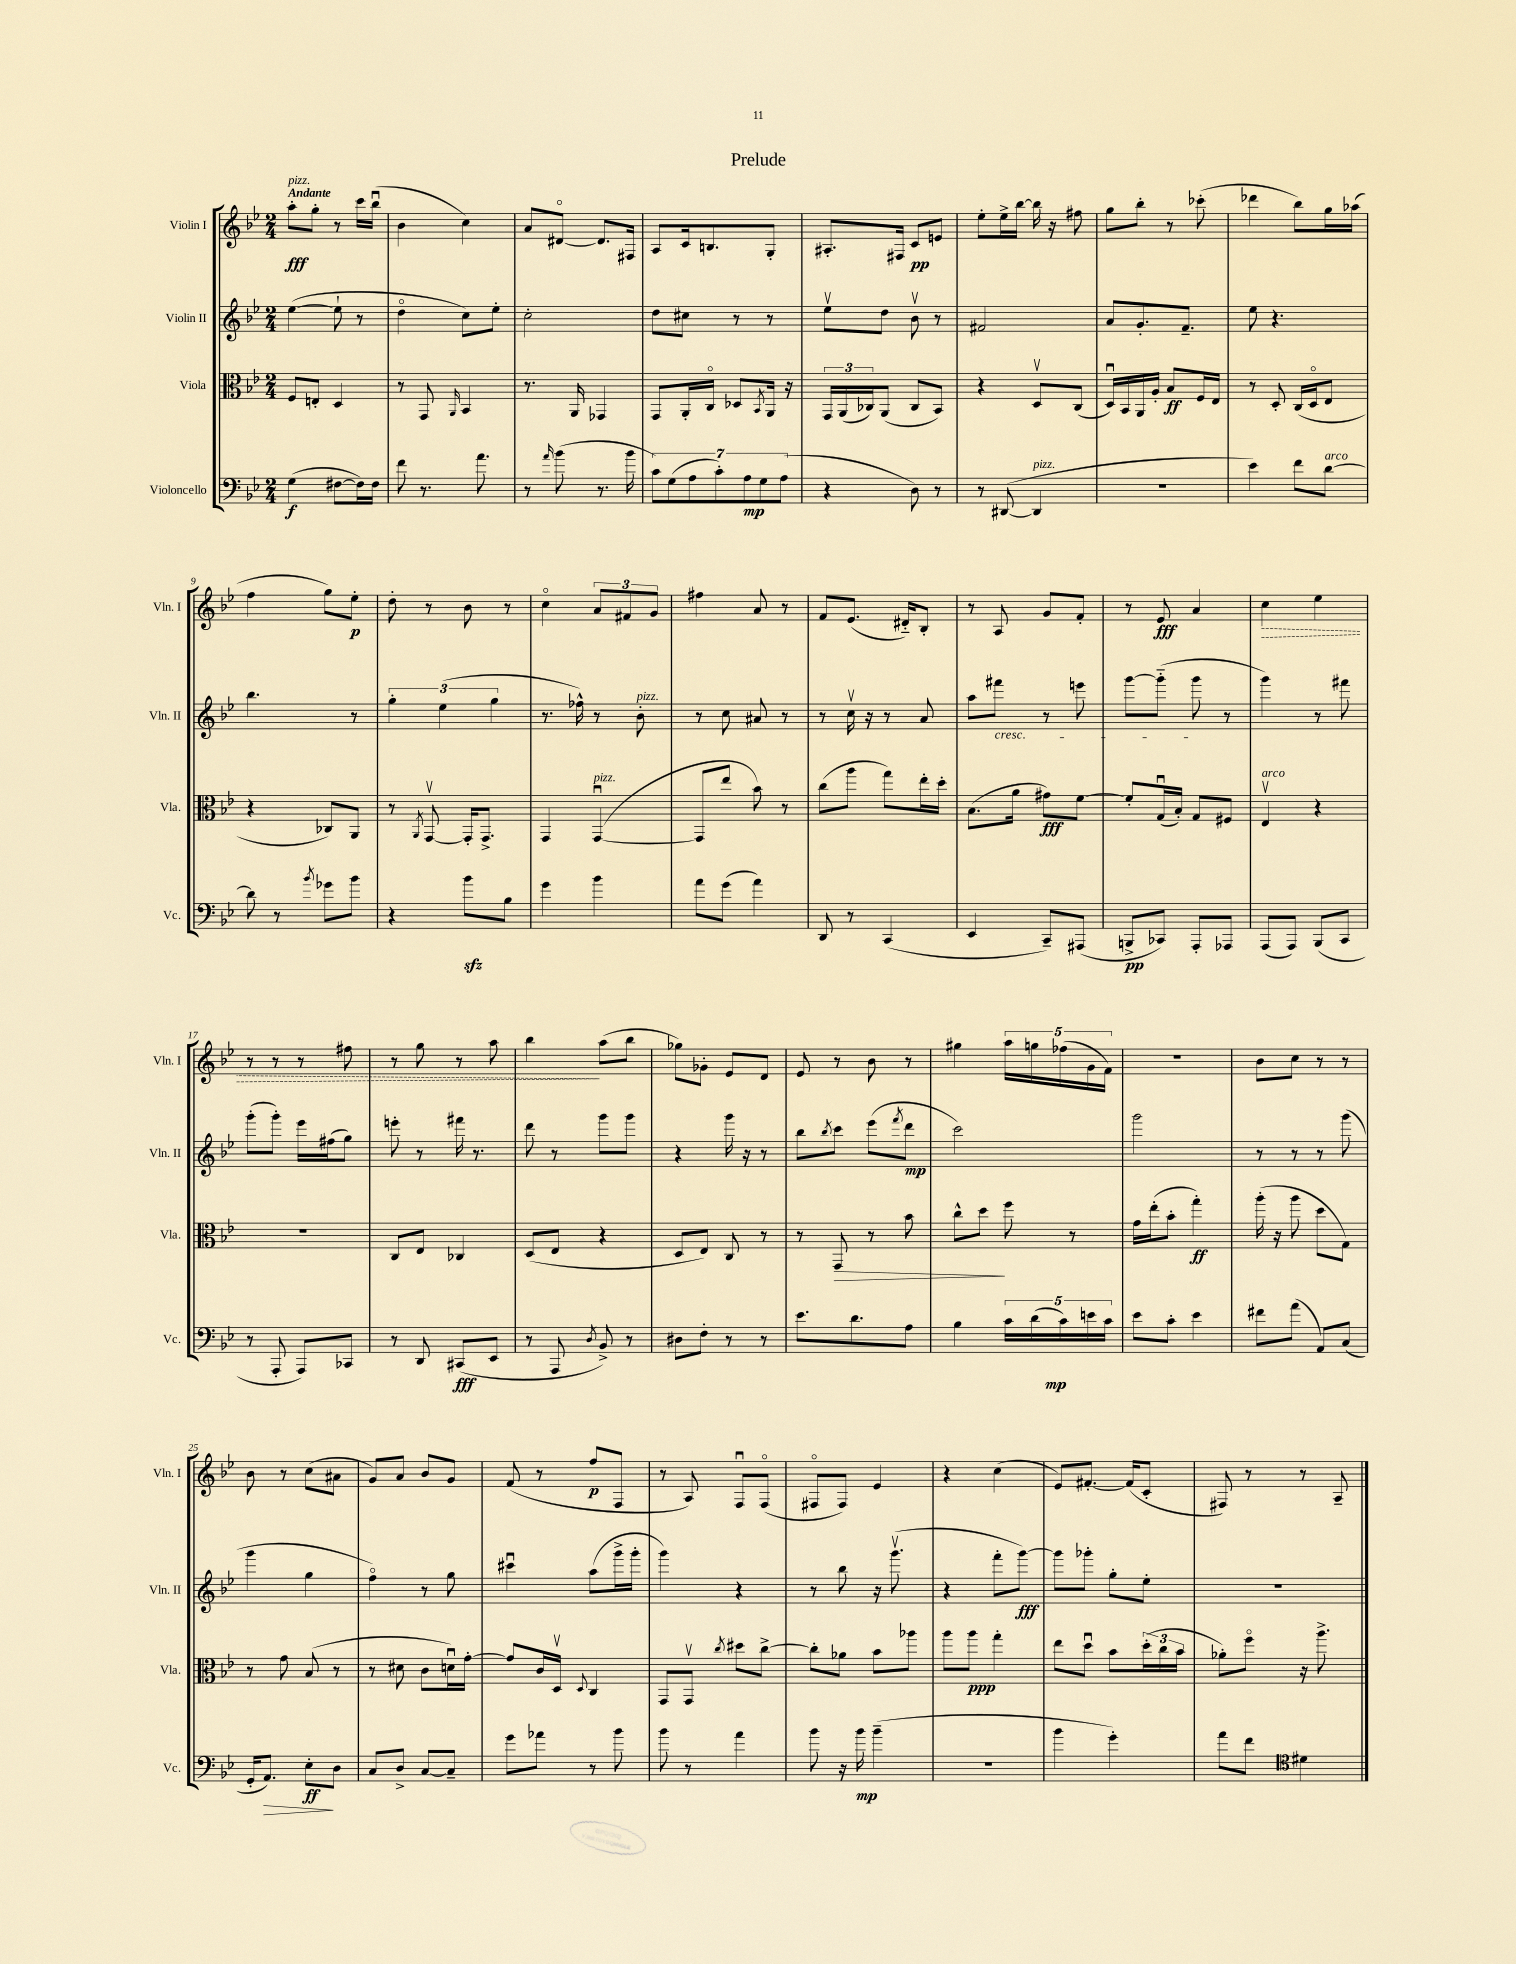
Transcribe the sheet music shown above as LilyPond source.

\header { title = "Prelude" }
<<
\new StaffGroup <<
\new Staff = "s0" \with { instrumentName = "Violin I" shortInstrumentName = "Vln. I" } {
    \clef treble \key bes \major \numericTimeSignature \time 2/4 \tempo "Andante"
    a''8-.\fff^\markup { \italic "pizz." } g''8-. r8 c'''16 bes''16\downbow( |
    bes'4 c''4) |
    a'8 dis'8~\flageolet dis'8. fis16 |
    a8 c'16 b8. g8-. |
    ais8.-. fis16 c'8\pp e'8 |
    ees''8-. ees''16-> bes''16~ bes''16 r16 fis''8 |
    g''8 bes''8-. r8 ces'''8-.( |
    des'''4 bes''8) g''16 aes''16( |
    f''4 g''8) ees''8-.\p |
    d''8-. r8 bes'8 r8 |
    c''4\flageolet \tuplet 3/2 { a'8 fis'8 g'8 } |
    fis''4 a'8 r8 |
    f'8 ees'8.( dis'16-_) bes8-. |
    r8 a8 g'8 f'8-. |
    r8 ees'8\fff a'4 |
    \once \override Hairpin.style = #'dashed-line c''4\> ees''4 |
    r8 r8 r8 fis''8 |
    r8 g''8 r8 a''8 |
    bes''4\! a''8( bes''8 |
    ges''8) ges'8-. ees'8 d'8 |
    ees'8 r8 bes'8 r8 |
    gis''4 \tuplet 5/4 { a''16 g''16 fes''16( g'16 f'16) } |
    R2 |
    bes'8 c''8 r8 r8 |
    bes'8 r8 c''8( ais'8 |
    g'8) a'8 bes'8 g'8 |
    f'8( r8 f''8\p f8 |
    r8 a8) f8\downbow f8\flageolet( |
    fis8\flageolet fis8) ees'4 |
    r4 c''4( |
    ees'8) fis'8.~-. fis'16( c'8-. |
    fis8) r8 r8 a8-- \bar "|." |
}
\new Staff = "s1" \with { instrumentName = "Violin II" shortInstrumentName = "Vln. II" } {
    \clef treble \key bes \major \numericTimeSignature \time 2/4
    ees''4~( ees''8-! r8 |
    d''4\flageolet c''8) ees''8-. |
    c''2-. |
    d''8 cis''8 r8 r8 |
    ees''8\upbow d''8 bes'8\upbow r8 |
    fis'2 |
    a'8 g'8.-. f'8.-- |
    ees''8 r4. |
    bes''4. r8 |
    \tuplet 3/2 { g''4-. ees''4( g''4 } |
    r8. fes''16-^) r8 bes'8-.^\markup { \italic "pizz." } |
    r8 c''8 ais'8 r8 |
    r8 c''16\upbow r16 r8 a'8 |
    a''8 fis'''8\cresc r8 e'''8 |
    g'''8~ g'''8-_( g'''8\! r8 |
    g'''4) r8 fis'''8 |
    g'''8-.( g'''8-.) ees'''16 fis''16( g''8) |
    e'''8-. r8 fis'''16 r8. |
    d'''8 r8 g'''8 g'''8 |
    r4 g'''16 r16 r8 |
    bes''8 \acciaccatura { bes''8 } c'''8 ees'''8( \acciaccatura { f'''8 } d'''8\mp |
    c'''2) |
    g'''2 |
    r8 r8 r8 g'''8( |
    g'''4 g''4 |
    f''4\flageolet) r8 g''8 |
    cis'''4\downbow a''8( g'''16-> g'''16-. |
    g'''4) r4 |
    r8 bes''8 r16 g'''8.\upbow( |
    r4 f'''8-. g'''8~\fff) |
    g'''8 ges'''8-. g''8-. ees''8-. |
    r2 \bar "|." |
}
\new Staff = "s2" \with { instrumentName = "Viola" shortInstrumentName = "Vla." } {
    \clef alto \key bes \major \numericTimeSignature \time 2/4
    f8 e8-. d4 |
    r8 g,8 \grace { a,16 } bes,4 |
    r8. a,16 ges,4 |
    g,8 a,16-. c16\flageolet des8 \acciaccatura { bes,8 } a,16 r16 |
    \tuplet 3/2 { g,16 a,16( ces16) } a,8( ces8 bes,8) |
    r4 d8\upbow c8( |
    d16\downbow) bes,16 a,16 a16-. bes8\ff f16 ees16 |
    r8 d8-. c16( d16\flageolet ees8 |
    r4 ces8) a,8 |
    r8 \acciaccatura { a,8 } g,8~\upbow g,16-. g,8.-> |
    g,4 g,4~\downbow^\markup { \italic "pizz." }( |
    g,8 ees''8 bes'8) r8 |
    c''8( a''8 g''8) ees''16-. d''16-. |
    bes8.( a'16 gis'8\fff) f'8~ |
    f'8-. g16\downbow( bes16-.) g8 fis8 |
    ees4\upbow^\markup { \italic "arco" } r4 |
    R2 |
    c8 ees8 ces4 |
    d8( ees8 r4 |
    d8 ees8) c8 r8 |
    r8 g,8\> r8 bes'8 |
    c''8-^ d''8\! f''8 r8 |
    g'16 ees''16-.( bes'8-. g''4-.\ff) |
    a''16-.( r16 a''8 d''8 g8) |
    r8 g'8 bes8( r8 |
    r8 dis'8 c'8 d'16\downbow) g'16~-. |
    g'8 c'16 d16\upbow \appoggiatura { d8 } c4 |
    g,8 g,8\upbow \acciaccatura { c''8 } dis''8 c''8~-> |
    c''8-. aes'8 bes'8 aes''8 |
    a''8 a''8\ppp g''4-. |
    ees''8 d''8\downbow bes'8 \tuplet 3/2 { d''16-.( c''16 bes'16 } |
    aes'8-.) f''8\flageolet r16 a''8.-> \bar "|." |
}
\new Staff = "s3" \with { instrumentName = "Violoncello" shortInstrumentName = "Vc." } {
    \clef bass \key bes \major \numericTimeSignature \time 2/4
    g4\f( fis8~ fis16) fis16 |
    f'8 r8. a'8. |
    r8 \grace { a'16 } bes'8( r8. bes'16 |
    \tuplet 7/4 { c'8) g8( a8 c'8-.) a8\mp g8 a8( } |
    r4 d8) r8 |
    r8 dis,8~( dis,4^\markup { \italic "pizz." } |
    r2 |
    ees'4) f'8 d'8~^\markup { \italic "arco" } |
    d'8 r8 \acciaccatura { bes'8 } ges'8 bes'8 |
    r4 bes'8\sfz bes8 |
    g'4 bes'4 |
    a'8 g'8( a'4) |
    d,8 r8 c,4( |
    ees,4 c,8--) ais,,8( |
    b,,8->\pp ces,8) a,,8-. aes,,8 |
    a,,8( a,,8) bes,,8( c,8 |
    r8 a,,8-. a,,8) ces,8 |
    r8 d,8 cis,8\fff( ees,8 |
    r8 a,,8 \acciaccatura { d8 } bes,8->) r8 |
    dis8 f8-. r8 r8 |
    ees'8. d'8. a8 |
    bes4 \tuplet 5/4 { c'16 d'16( c'16\mp) e'16 c'16 } |
    ees'8 c'8-. ees'4 |
    fis'8 a'8( a,8) c8( |
    g,16-. a,8.\>) ees8-.\ff\! d8 |
    c8 d8-> c8~ c8-- |
    g'8 aes'8 r8 bes'8 |
    bes'8 r8 a'4 |
    bes'8 r16 bes'16\mp bes'4--( |
    R2 |
    bes'4 g'4-.) |
    a'8 f'8 \clef tenor dis'4 \bar "|." |
}
>>
>>
